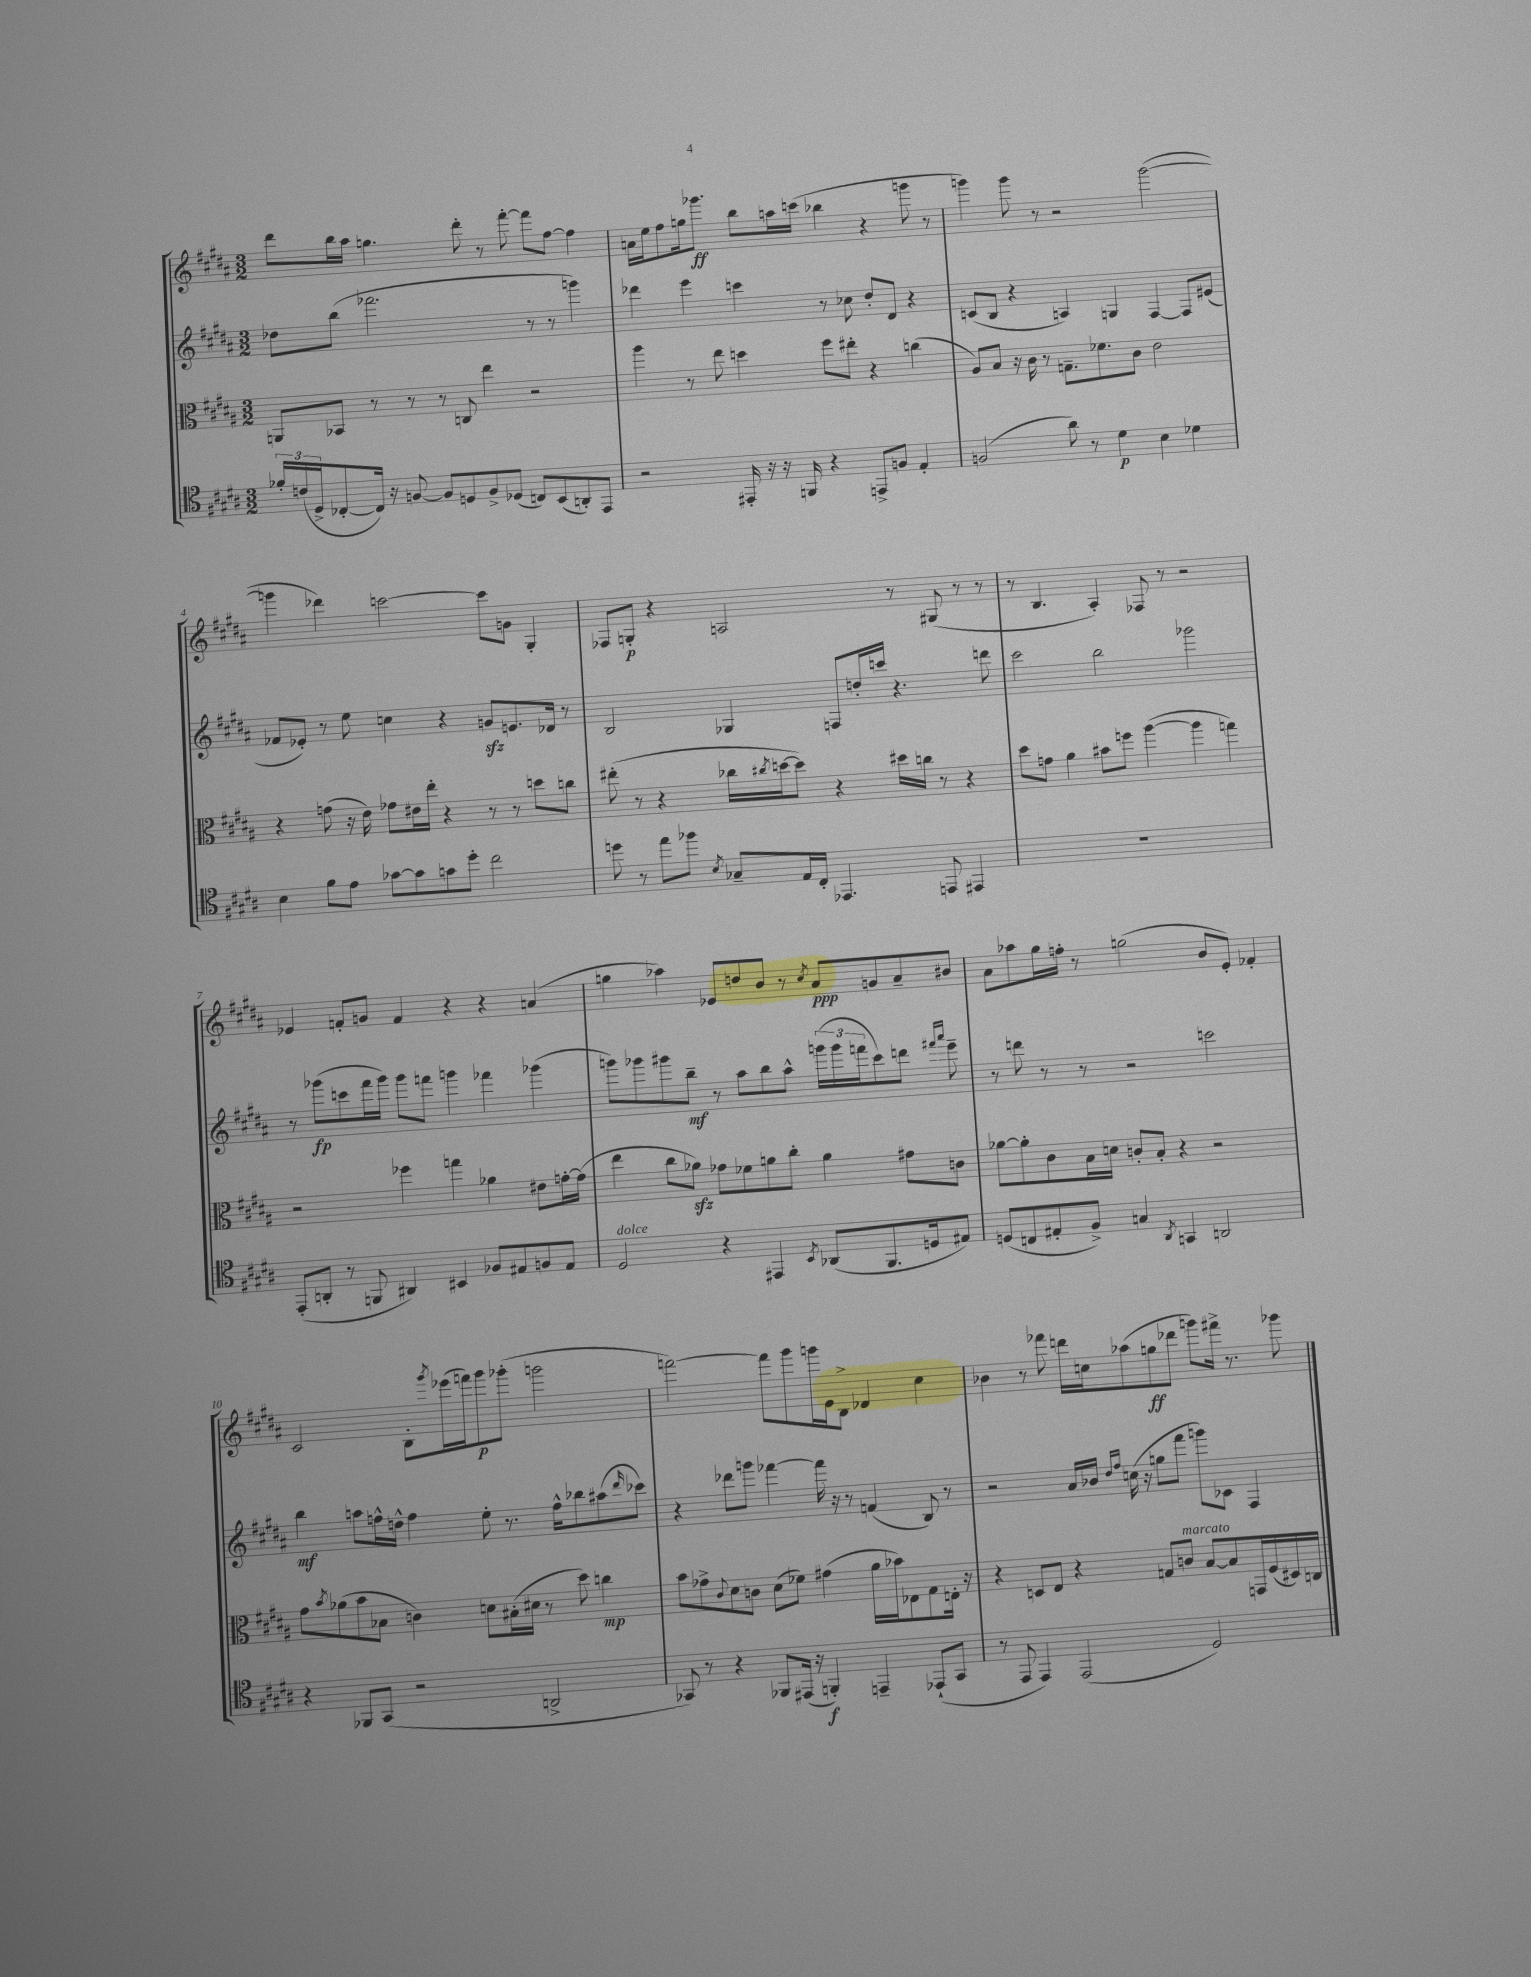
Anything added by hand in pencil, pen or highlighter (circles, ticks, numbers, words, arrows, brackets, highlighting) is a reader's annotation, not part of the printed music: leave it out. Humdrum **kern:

**kern	**dynam	**kern	**dynam	**kern	**dynam	**kern	**dynam
*part4	*part4	*part3	*part3	*part2	*part2	*part1	*part1
*staff4	*staff4	*staff3	*staff3	*staff2	*staff2	*staff1	*staff1
*clefC4	*	*clefC3	*	*clefG2	*	*clefG2	*
*k[f#c#g#d#a#]	*	*k[f#c#g#d#a#]	*	*k[f#c#g#d#a#]	*	*k[f#c#g#d#a#]	*
*M3/2	*	*M3/2	*	*M3/2	*	*M3/2	*
=1	=1	=1	=1	=1	=1	=1	=1
24f-X'/LL	.	8AAn/L	.	8dd-X\L	.	8ddd#\L	.
(24cn/	.	.	.	.	.	.	.
24D#^/J	.	.	.	.	.	.	.
[8C-X'/	.	8BB-X/J	.	(8bb\J	.	16bb\L	.
.	.	.	.	.	.	16aa#\JJ	.
16C-/Jk])	.	8r	.	2.fff-X\	.	4.ggn\	.
16r	.	.	.	.	.	.	.
[8Fn/	.	8r	.	.	.	.	.
8F/L]	.	8r	.	.	.	.	.
8Dn/	.	8Cn/	.	.	.	8ddd#'\	.
8F^/	.	4ee\	.	.	.	8r	.
(8D-X/J	.	.	.	.	.	[8fff#'\	.
8Cn/L)	.	2r	.	8r	.	8fff#\L]	.
(8BB/	.	.	.	8r	.	[8ff#\J	.
8AAn'/)	.	.	.	4gggn\)	.	4ff#\]	.
8EE/J	.	.	.	.	.	.	.
=2	=2	=2	=2	=2	=2	=2	=2
2r	.	4aa#\	.	4ddd-X\	.	16an\LL	.
.	.	.	.	.	.	16ee\J	.
.	.	.	.	.	.	8ff#\	.
.	.	8r	.	4eee\	.	16ggn\k	.
.	.	.	.	.	.	8.ggg-X\J	ff
.	.	8ee\	.	.	.	.	.
16EE#X'/	.	4ddn\	.	4cccn\	.	8bb\L	.
16r	.	.	.	.	.	.	.
16r	.	.	.	.	.	16aan\L	.
16FFn/	.	.	.	.	.	(16cccn\JJ	.
4r	.	8ff#\L	.	8r	.	4bb-X\	.
.	.	8ee#X'\J	.	8cc-X\	.	.	.
8EEn^/L	.	4r	.	8dd#'/L	.	4r	.
8Fn/J	.	.	.	8d#/J	.	.	.
4E'/	.	(4ccn\	.	4r	.	8gggn\	.
.	.	.	.	.	.	8r	.
=3	=3	=3	=3	=3	=3	=3	=3
(2Fn/	.	8A#/L)	.	(8cn/L	.	4gggn\)	.
.	.	8B/J	.	8B/J	.	.	.
.	.	16r	.	4r	.	8ggg\	.
.	.	16c#\	.	.	.	.	.
.	.	8r	.	.	.	8r	.
8a#\)	.	8.Gn~\L	.	4An/)	.	2r	.
8r	.	.	.	.	.	.	.
.	.	8.f-X\	.	.	.	.	.
4d#\	p	.	.	4Gn/	.	.	.
.	.	8c#\J	.	.	.	.	.
4B\	.	2e\	.	[4F#/	.	([2ggg\	.
4d-X\	.	.	.	8F#/L]	.	.	.
.	.	.	.	(8e#X/J	.	.	.
!!LO:LB:g=z
=4	=4	=4	=4	=4	=4	=4	=4
4B\	.	4r	.	8f-X/L	.	4gggn\]	.
.	.	.	.	8e-X'/J)	.	.	.
8f#\L	.	(8gn\	.	8r	.	4ddd-X\)	.
8e\J	.	16r	.	8ee\	.	.	.
.	.	16e\)	.	.	.	.	.
[8g-X\L	.	8g-X\L	.	4ccn\	.	[2cccn\	.
8g-\]	.	16e#X\L	.	.	.	.	.
.	.	16ee'\JJ	.	.	.	.	.
8gn\	.	4r	.	4r	.	.	.
8dd#'\J	.	.	.	.	.	.	.
2cc#\	.	8r	.	8gnzz/L	.	8ccc\L]	.
.	.	8r	.	8.en/	.	8gn\J	.
.	.	8ddn\L	.	.	.	4G#'/	.
.	.	.	.	16d-X/Jk	.	.	.
.	.	8ccn\J	.	8r	.	.	.
=5	=5	=5	=5	=5	=5	=5	=5
8ddn\	.	(8ee#X'\	.	2B/	.	8F-X/L	.
8r	.	8r	.	.	.	8Gn'/J	p
8ee\L	.	4r	.	.	.	4r	.
8ff-X\J	.	.	.	.	.	.	.
8qB/	.	.	.	.	.	.	.
8G-X~/L	.	16cc-X\LL	.	4G-X/	.	2An/	.
.	.	8qcc#X/	.	.	.	.	.
.	.	[16ddn\J	.	.	.	.	.
16E/L	.	8dd\J])	.	.	.	.	.
16C#'/JJ	.	.	.	.	.	.	.
4.EE-X/	.	4r	.	8Fn/L	.	.	.
.	.	.	.	16ddn'/L	.	.	.
.	.	.	.	16cccn/JJ	.	.	.
.	.	16dd#X\LL	.	4.r	.	8r	.
.	.	16ccn\JJ	.	.	.	.	.
8EEn/	.	8r	.	.	.	(8G#X/	.
4EE#X/	.	4r	.	.	.	8r	.
.	.	.	.	8dddn\	.	8r	.
=6	=6	=6	=6	=6	=6	=6	=6
1.r	.	8dd#\L	.	2ccc#\	.	8r	.
.	.	8gn\J	.	.	.	4.B/	.
.	.	4a#\	.	.	.	.	.
.	.	8b#X\L	.	2bb\	.	4A#'/)	.
.	.	8ffn\J	.	.	.	.	.
.	.	([4aa#\	.	.	.	8F-X/	.
.	.	.	.	.	.	8r	.
.	.	4aa#\]	.	2ggg-X\	.	2r	.
.	.	4ggn\)	.	.	.	.	.
!!LO:LB:g=z
=7	=7	=7	=7	=7	=7	=7	=7
(8EE'/L	.	2r	.	8r	.	4e-X/	.
8AAn'/J	.	.	.	(8ggg-X\L	fp	.	.
8r	.	.	.	8cccn\	.	8fn'/L	.
8FFn/	.	.	.	16fff#\L	.	8gn/J	.
.	.	.	.	16ggg-\JJ)	.	.	.
4AA#X/)	.	4ff-X\	.	8ggg-\L	.	4f/	.
.	.	.	.	8fffn\J	.	.	.
4BB#X/	.	4ggn\	.	4gggn\	.	4r	.
8F-X/L	.	4a-X\	.	4fff-X\	.	4r	.
8E#X/	.	.	.	.	.	.	.
8Fn/	.	8e#X\L	.	(4ggg-X\	.	(4an/	.
8E#/J	.	[16gn'\L	.	.	.	.	.
.	.	(16g\JJ]	.	.	.	.	.
=8	=8	=8	=8	=8	=8	=8	=8
!LO:TX:a:i:t=dolce	!	!	!	!	!	!	!
2D#/	.	4ee\	.	8gggn\L)	.	4ggn\	.
.	.	.	.	8ggg-X\	.	.	.
.	.	8cc#\L	.	8ggg#X\	.	4aa-X\)	.
.	.	8a-Xzz\J)	.	8bb~\J	mf	.	.
4r	.	8g-X\L	.	8r	.	8e-X/L	.
.	.	8f-X\	.	8aa#\L	.	8ddn/	.
4EE#X/	.	8an\	.	8bb\	.	8b/J	.
.	.	8cc#'\J	.	8aa#^^\J	.	8r	.
8qBB/	.	.	.	.	.	8qcc#/	.
(8AA-X/L	.	4a\	.	(24gggn\LL	.	8a#/L	ppp
.	.	.	.	24ggg\	.	.	.
.	.	.	.	24fffn\J	.	.	.
8.FF#/	.	.	.	8ccc#\)	.	8gn/	.
.	.	8g#X\L	.	8dddn\J	.	8a#~/	.
16Dn/k	.	.	.	.	.	.	.
.	.	.	.	16qqfff#X/LL	.	.	.
.	.	.	.	16qqaaa#/JJ	.	.	.
8E#X/J)	.	8cn\J	.	8eee~\	.	8b#X/J	.
=9	=9	=9	=9	=9	=9	=9	=9
(8Dn/L	.	[8a-X\L	.	8r	.	8a#\L	.
8Cn/	.	8a-'\]	.	8dddn\	.	8aa-X\	.
8E#X'/	.	8c#\	.	8r	.	16gg#\L	.
.	.	.	.	.	.	16ffn'\JJ	.
8F#^/J)	.	16B\L	.	8r	.	8r	.
.	.	16dn\JJ	.	.	.	.	.
4Gn/	.	8cn'/L	.	2r	.	(2ggn\	.
.	.	8B'/J	.	.	.	.	.
8qAA#/	.	.	.	.	.	.	.
4GGn/	.	4r	.	.	.	.	.
2AAn/	.	2r	.	2cccn\	.	8b/L	.
.	.	.	.	.	.	8e'/J)	.
.	.	.	.	.	.	4f-X'/	.
!!LO:LB:g=z
=10	=10	=10	=10	=10	=10	=10	=10
4r	.	8g#\L	.	4bb\	mf	2c#/	.
.	.	8qb/	.	.	.	.	.
.	.	(8a-X\	.	.	.	.	.
8FF-X/L	.	8b\	.	8aan\L	.	.	.
(8GG#/J	.	8B-X\J	.	16ffn^^\L	.	.	.
.	.	.	.	16ddn^^\JJ	.	.	.
2r	.	4cn\)	.	4ff\	.	8B'\L	.
.	.	.	.	.	.	8qggg#/	.
.	.	.	.	.	.	(16eee-X\L	.
.	.	.	.	.	.	16fffn\J)	.
.	.	8dn\L	.	8ee'\	.	8ggg#\	p
.	.	(16B#X'\L	.	8.r	.	(8ggg-X'\J	.
.	.	16d#X\JJ	.	.	.	.	.
2AAn^/	.	8r	.	.	.	2gggn\	.
.	.	.	.	16ff^^\KL	.	.	.
.	.	8dd#\)	.	8bb-X\	.	.	.
.	.	4ccn\	mp	(8aa#X\	.	.	.
.	.	.	.	16qqddd#/	.	.	.
.	.	.	.	8ccc-X\J)	.	.	.
=11	=11	=11	=11	=11	=11	=11	=11
8GG-X/)	.	8b\L	.	4r	.	[2fffn\)	.
8r	.	8g-X^\	.	.	.	.	.
.	.	8qqc#/	.	.	.	.	.
4r	.	8d#\	.	8ddd-X\L	.	.	.
.	.	8cn\J	.	8gggn\J	.	.	.
8FF-X/L	.	(8d#\L	.	[4fff-X\	.	8fff\L]	.
(16EE#X/Jk	.	8f-X\J)	.	.	.	8ggg#\	.
16r	.	.	.	.	.	.	.
4FFn'/)	f	(4g#X\	.	16fff-\]	.	16gggn\L	.
.	.	.	.	16r	.	16e\J	.
.	.	.	.	8r	.	8B^\J	.
4EEn~/	.	16a#\LL	.	(4fn/	.	4d-X/	.
.	.	16b-X\J)	.	.	.	.	.
.	.	8E-X\	.	.	.	.	.
(8EE-X`/L	.	8G#\	.	8B/)	.	4cc#\	.
8GG-/J	.	16En'\Jk	.	8r	.	.	.
.	.	16r	.	.	.	.	.
=12	=12	=12	=12	=12	=12	=12	=12
8r	.	4r	.	2r	.	4b-X\	.
8EE/	.	.	.	.	.	.	.
4EE/)	.	8Dn/L	.	.	.	8r	.
.	.	8E/J	.	.	.	8fff-X\	.
(2EE/	.	4r	.	16a#/LL	.	16dddn\LL	.
.	.	.	.	16b-X/JJ	.	16ccn\J	.
.	.	.	.	16qqdd#/LL	.	.	.
.	.	.	.	16qqff#/JJ	.	.	.
.	.	.	.	(16ccn\	.	(8aa-X\	.
.	.	.	.	16r	.	.	.
.	.	8Gn/L	.	8ggn\L	.	8ggn\	ff
!	!	!LO:TX:a:i:t=marcato	!	!	!	!	!
.	.	8cn/J	.	8fff#\J	.	8ddd-X\J	.
2D#/)	.	[8B/L	.	8gggn\L)	.	8gggn\L)	.
.	.	8B/]	.	8c-X\J	.	16fff#X^\Jk	.
.	.	.	.	.	.	8.r	.
.	.	16GGn/L	.	4F#/	.	.	.
.	.	(16F#/	.	.	.	.	.
.	.	16D#X/)	.	.	.	8ggg-X\	.
.	.	16Cn/JJ	.	.	.	.	.
==	==	==	==	==	==	==	==
*-	*-	*-	*-	*-	*-	*-	*-
